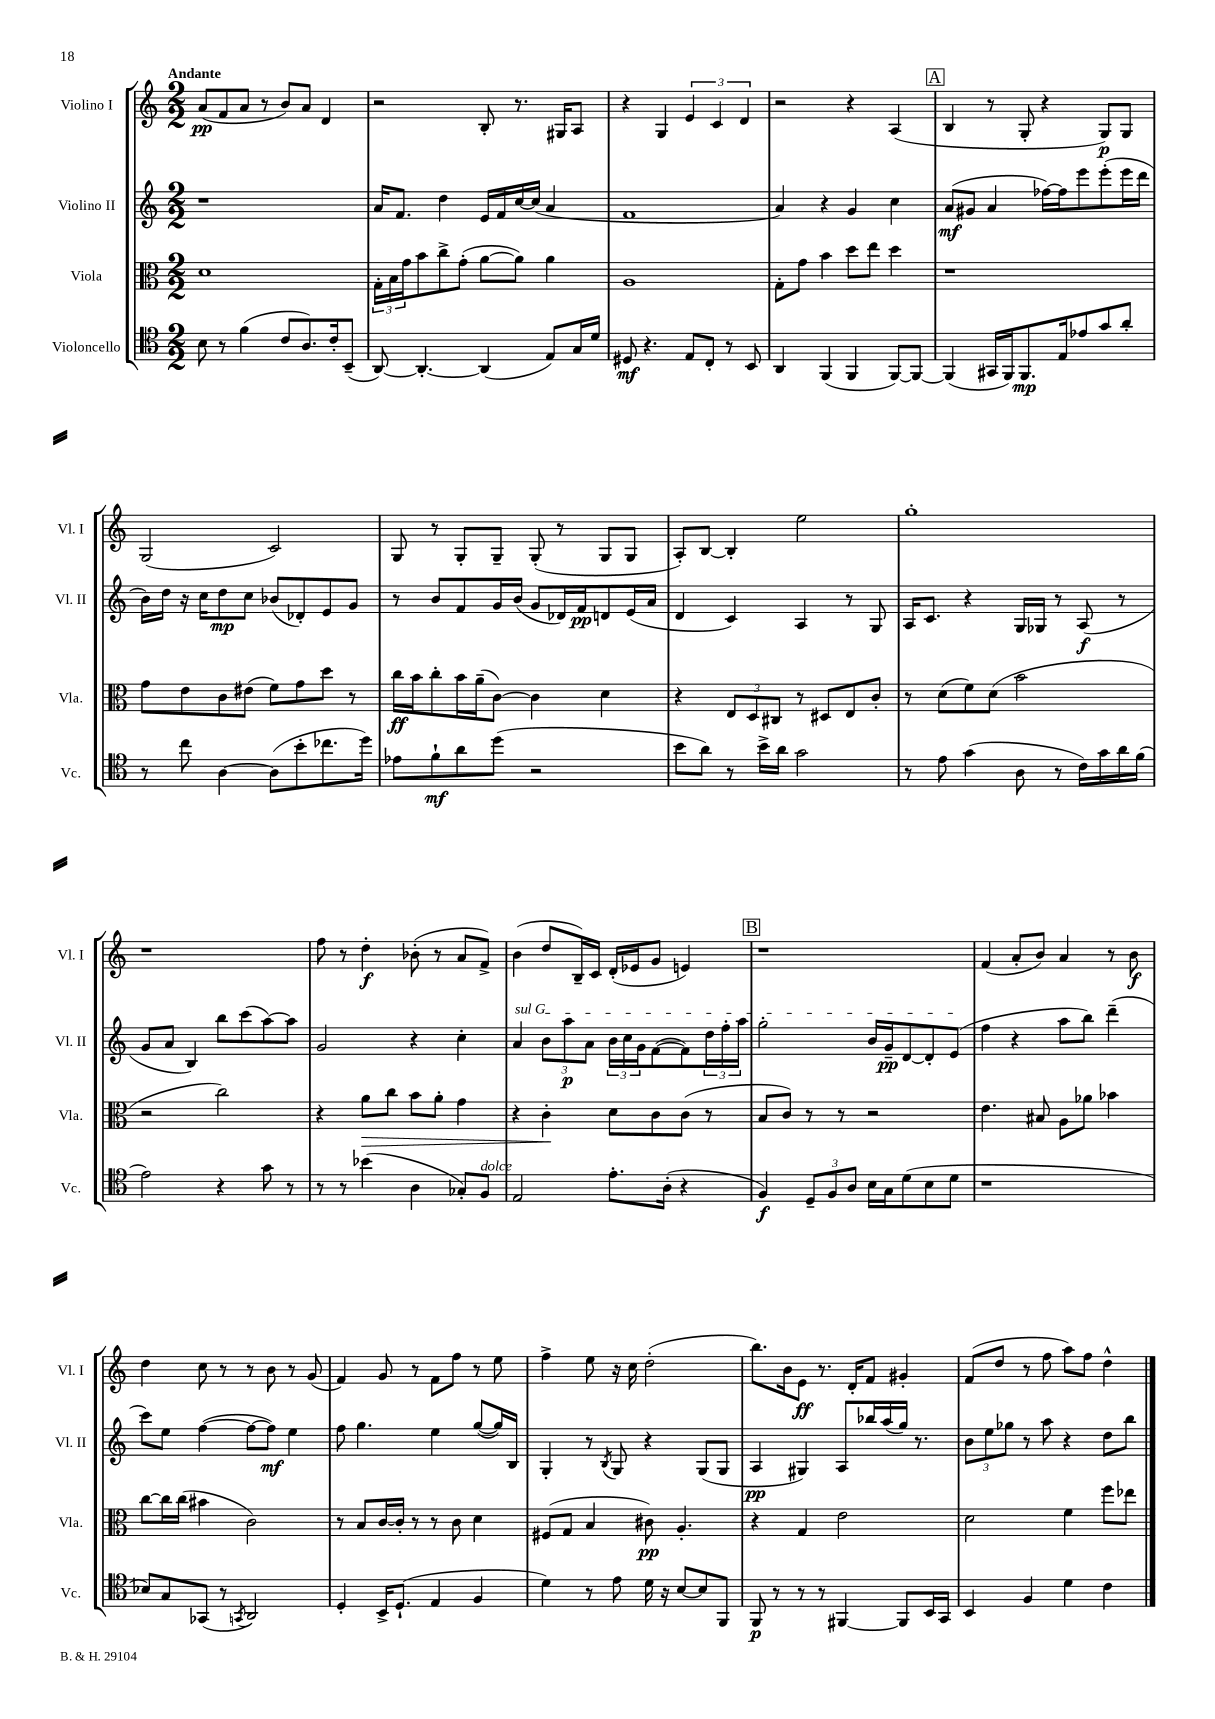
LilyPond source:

<<
\new StaffGroup <<
\new Staff = "s0" \with { instrumentName = "Violino I" shortInstrumentName = "Vl. I" } {
    \clef treble \key c \major \numericTimeSignature \time 2/2 \tempo "Andante"
    a'8\pp( f'8 a'8 r8 b'8) a'8 d'4 |
    r2 b8-. r8. gis16 a8 |
    r4 g4 \tuplet 3/2 { e'4 c'4 d'4 } |
    r2 r4 a4( |
    \mark \markup { \box "A" } b4 r8 g8-. r4 g8\p) g8 |
    g2( c'2) |
    g8 r8 g8-. g8-- g8-.( r8 g8 g8 |
    a8-.) b8~ b4-. e''2 |
    g''1-. |
    r1 |
    f''8 r8 d''4-.\f bes'8-.( r8 a'8 f'8->) |
    b'4( d''8 b16--) c'16 d'16-.( ees'16 g'8 e'4) |
    \mark \markup { \box "B" } r1 |
    f'4( a'8-. b'8) a'4 r8 b'8\f |
    d''4 c''8 r8 r8 b'8 r8 g'8( |
    f'4) g'8 r8 f'8 f''8 r8 e''8 |
    f''4-> e''8 r16 c''16 d''2-.( |
    b''8.) b'16 e'8\ff r8. d'16-. f'8 gis'4-. |
    f'8( d''8 r8 f''8 a''8) f''8 d''4-^ \bar "|." |
}
\new Staff = "s1" \with { instrumentName = "Violino II" shortInstrumentName = "Vl. II" } {
    \clef treble \key c \major \numericTimeSignature \time 2/2
    r1 |
    a'16 f'8. d''4 e'16 f'16 c''16~ c''16( a'4 |
    f'1 |
    a'4) r4 g'4 c''4 |
    \mark \markup { \box "A" } a'8\mf( gis'8 a'4 fes''16~) fes''16 e'''8 e'''8-.( e'''16 d'''16 |
    b'16) d''16 r16 c''16 d''8\mp c''8 bes'8( des'8-.) e'8 g'8 |
    r8 b'8 f'8 g'16 b'16( g'8 des'16) f'16\pp d'8 e'16( a'16 |
    d'4 c'4) a4 r8 g8 |
    a16 c'8. r4 g16 ges16 r8 a8\f( r8 |
    g'8 a'8 b4) b''8 c'''8( a''8~) a''8 |
    g'2 r4 c''4-. |
    \once \override TextSpanner.bound-details.left.text = \markup { \italic "sul G" } a'4\startTextSpan \tuplet 3/2 { b'8 a''8\p a'8 } \tuplet 3/2 { b'16 c''16 g'16 } f'8~( f'8) \tuplet 3/2 { d''16 f''16-. a''16 } |
    \mark \markup { \box "B" } g''2-. b'16 g'16--\pp d'8~ d'8-. e'8\stopTextSpan( |
    f''4 r4 a''8 b''8) d'''4--( |
    c'''8) e''8 f''4~( f''8~ f''8\mf) e''4 |
    f''8 g''4. e''4 g''8~( g''16) b16 |
    g4-. r8 \acciaccatura { b8 } g8 r4 g8( g8 |
    a4\pp gis4) a8 bes''16 a''16( g''16) r8. |
    \tuplet 3/2 { b'8 e''8 ges''8 } r8 a''8 r4 d''8 b''8 \bar "|." |
}
\new Staff = "s2" \with { instrumentName = "Viola" shortInstrumentName = "Vla." } {
    \clef alto \key c \major \numericTimeSignature \time 2/2
    d'1 |
    \tuplet 3/2 { g16-. b16 g'16 } b'8 c''8-> g'8-.( a'8~ a'8) a'4 |
    a1 |
    g8-. g'8 b'4 d''8 e''8 d''4 |
    \mark \markup { \box "A" } r1 |
    g'8 e'8 c'8 eis'8( f'8) g'8 d''8 r8 |
    c''16\ff b'16 c''8-. b'16 a'16--( c'8~) c'4 d'4 |
    r4 \tuplet 3/2 { e8 d8 cis8 } r8 dis8 e8 c'8-. |
    r8 d'8( f'8) d'8( b'2 |
    r2 c''2) |
    r4 a'8\> c''8 b'8 a'8-. g'4 |
    r4 c'4-.\! d'8 c'8 c'8( r8 |
    \mark \markup { \box "B" } b8 c'8) r8 r8 r2 |
    e'4. bis8 a8 aes'8 bes'4 |
    c''8~ c''16 c''16( bis'4 c'2) |
    r8 b8 c'16~ c'16-. r8 r8 c'8 d'4 |
    fis8( g8 b4 cis'8\pp) a4.-. |
    r4 g4 e'2 |
    d'2 f'4 f''8 ees''8 \bar "|." |
}
\new Staff = "s3" \with { instrumentName = "Violoncello" shortInstrumentName = "Vc." } {
    \clef tenor \key c \major \numericTimeSignature \time 2/2
    b8 r8 f'4( c'8 a8.) c'16-. b,8--( |
    a,8~) a,4.~-. a,4( e8) g16 d'16 |
    dis8\mf r4. e8 c8-. r8 b,8 |
    a,4 f,4( f,4 f,8~) f,8~ |
    \mark \markup { \box "A" } f,4( gis,16 f,16) f,8.\mp e16 ees'8 g'8 a'8-. |
    r8 c''8 a4~ a8( b'8-. ces''8. d''16) |
    ees'8 f'8-!\mf a'8 d''8( r2 |
    b'8 a'8) r8 b'16-> a'16 g'2 |
    r8 e'8 g'4( a8 r8 c'16) g'16 a'16 f'16( |
    e'2) r4 g'8 r8 |
    r8 r8 bes'4( a4 ges8-.) f8^\markup { \italic "dolce" } |
    e2 e'8.-. a16-.( r4 |
    \mark \markup { \box "B" } f4\f) \tuplet 3/2 { d8-- f8 a8 } b16 g16 d'8( b8 d'8 |
    r1 |
    bes8) g8 ges,8( r8 \acciaccatura { g,8 } a,2) |
    d4-. b,16-> d8.-!( e4 f4 |
    d'4) r8 e'8 d'16 r16 b8~ b8 f,8 |
    f,8\p r8 r8 r8 fis,4~ fis,8 b,16 g,16 |
    b,4 f4 d'4 c'4 \bar "|." |
}
>>
>>
\layout { \context { \Score \remove "Bar_number_engraver" } }
